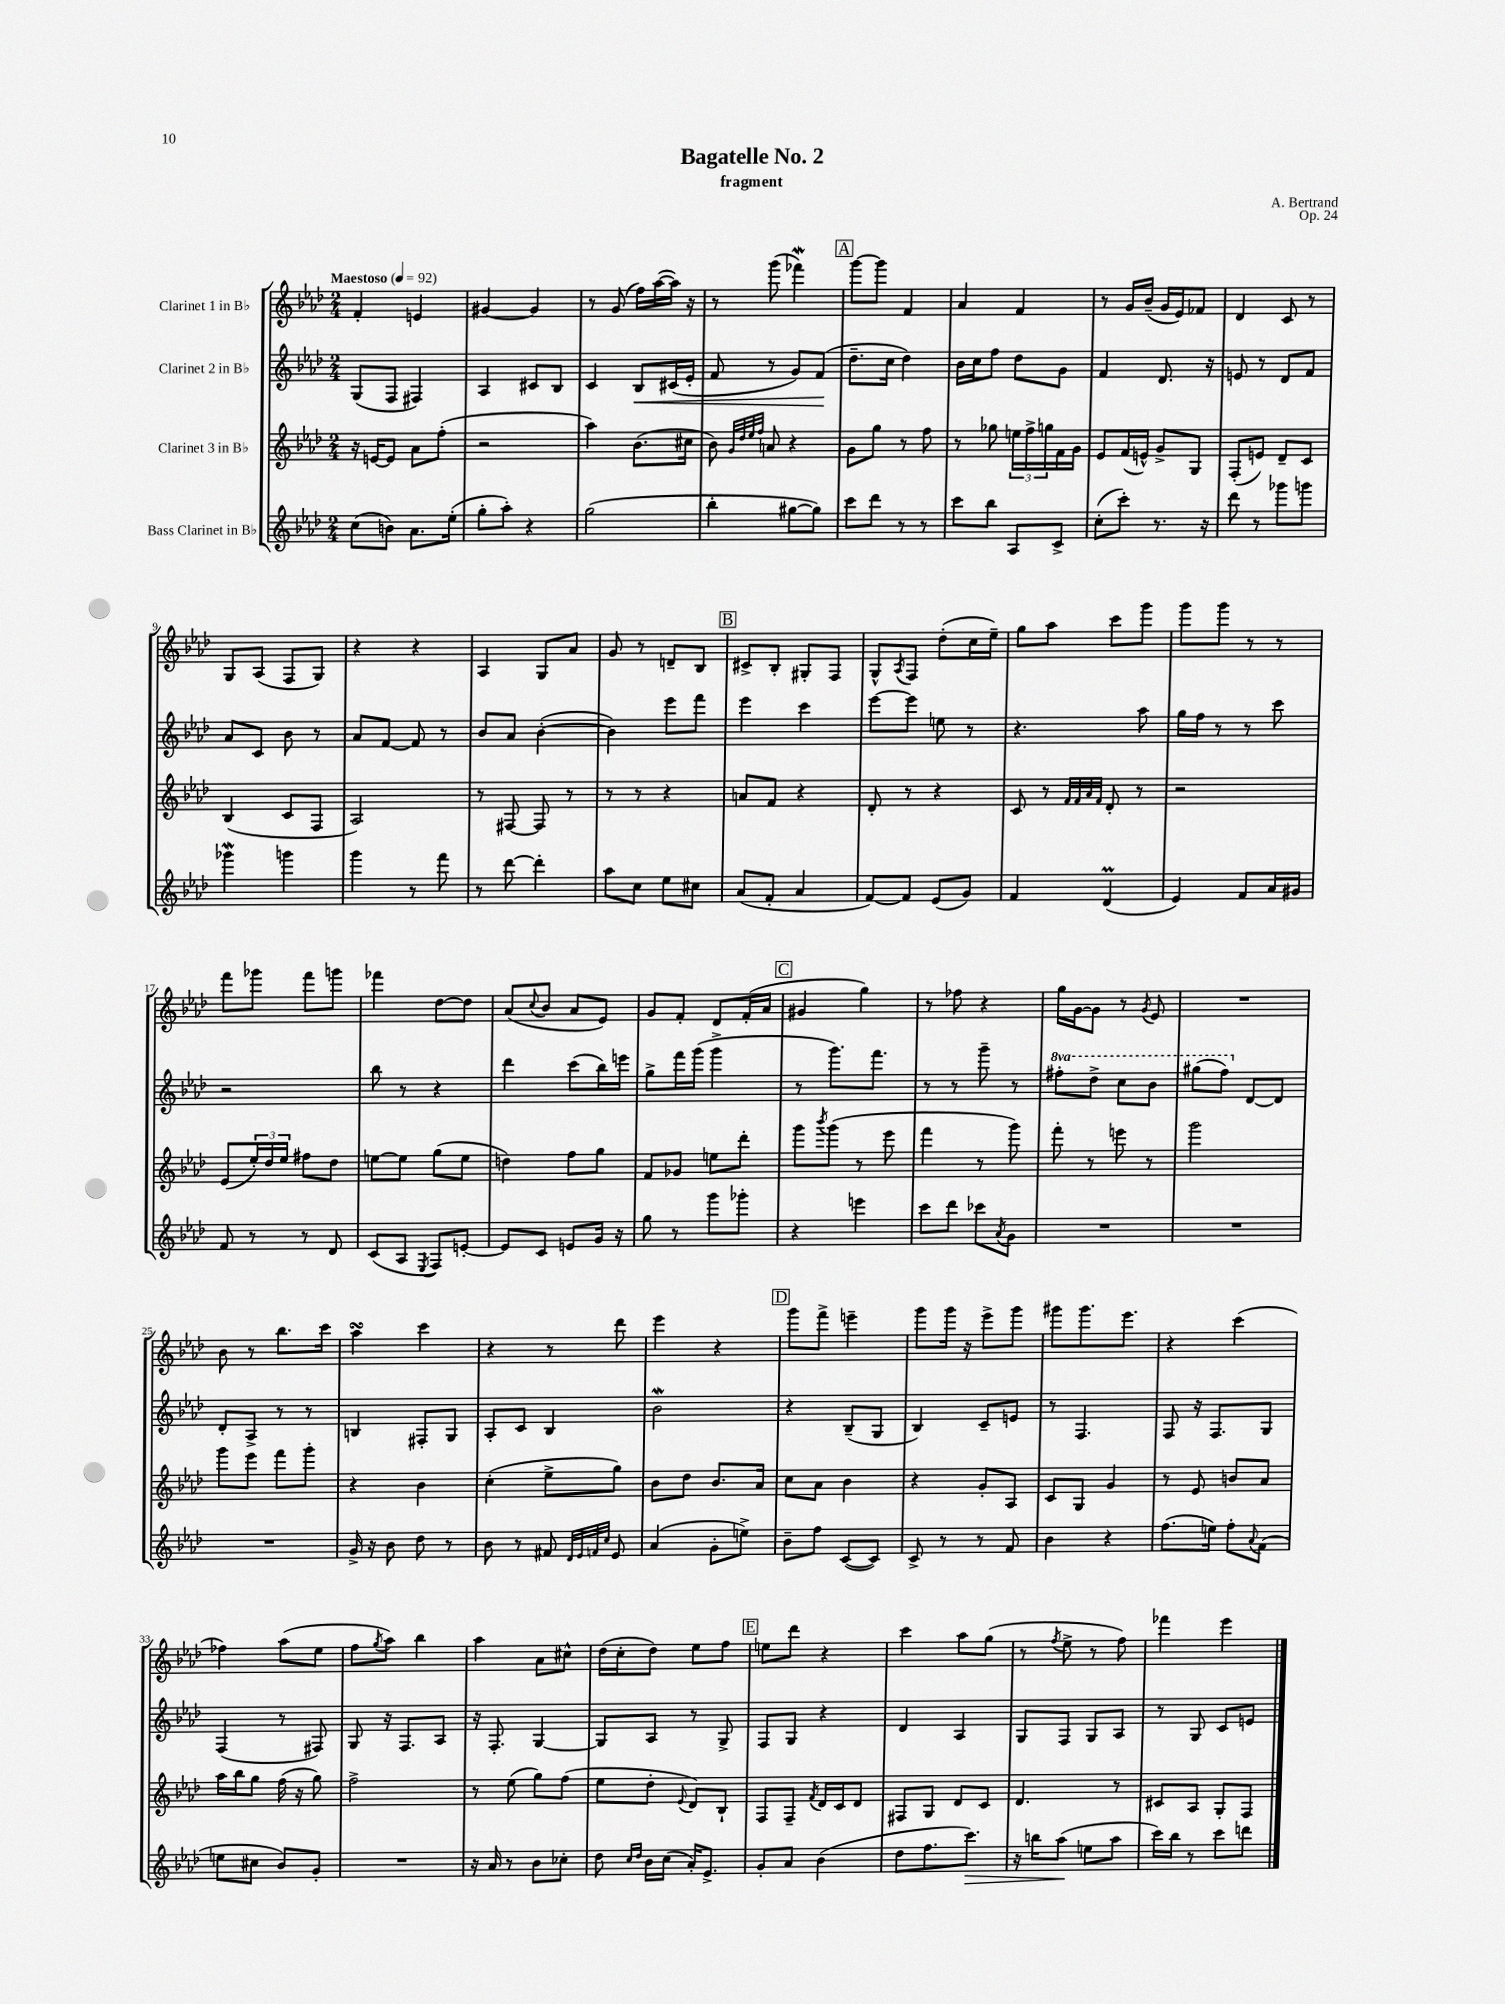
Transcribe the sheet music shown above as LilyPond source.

\header { title = "Bagatelle No. 2" composer = "A. Bertrand" subtitle = "fragment" opus = "Op. 24" }
<<
\new StaffGroup <<
\new Staff = "s0" \with { instrumentName = "Clarinet 1 in Bb" } {
    \clef treble \key aes \major \numericTimeSignature \time 2/4 \tempo "Maestoso" 4 = 92
    f'4-. e'4 |
    gis'4~ gis'4 |
    r8 g'8( f''16) aes''16~( aes''16) r16 |
    r8 g'''8( fes'''4\mordent) |
    \mark \markup { \box "A" } g'''8~ g'''8 f'4 |
    aes'4 f'4 |
    r8 g'16 bes'16--( g'16 ees'16) fes'8 |
    des'4 c'8 r8 |
    g8 aes8( f8 g8) |
    r4 r4 |
    aes4 g8 aes'8 |
    g'8 r8 d'8-- bes8 |
    \mark \markup { \box "B" } cis'8-> bes8-. gis8-. f8 |
    g8-^ \acciaccatura { aes8 } f8 des''8-.( c''16 ees''16--) |
    g''8 aes''8 c'''8 g'''8 |
    g'''8 g'''8 r8 r8 |
    f'''8 ges'''8 f'''8 g'''8 |
    fes'''4 des''8~ des''8 |
    aes'8( \appoggiatura { c''8 } bes'8 aes'8 ees'8) |
    g'8 f'8-. des'8 f'16-.( aes'16 |
    \mark \markup { \box "C" } gis'4 g''4) |
    r8 fes''8 r4 |
    g''16 g'16~ g'8 r8 \acciaccatura { g'8 } ees'8 |
    R2 |
    bes'8 r8 bes''8. c'''16 |
    aes''4\turn c'''4 |
    r4 r8 des'''8 |
    ees'''4 r4 |
    \mark \markup { \box "D" } g'''8 f'''8-> e'''4-- |
    g'''8 g'''16 r16 ees'''8-> g'''8 |
    gis'''8 gis'''8. ees'''8. |
    r4 c'''4( |
    fes''4) aes''8( ees''8 |
    f''8 \acciaccatura { g''8 } aes''8) bes''4 |
    aes''4 aes'8 cis''8-^ |
    des''16( c''16-. des''8) ees''8 f''8 |
    \mark \markup { \box "E" } e''8 des'''8 r4 |
    c'''4 aes''8 g''8( |
    r8 \acciaccatura { f''8 } ees''8-> r8 f''8) |
    fes'''4 ees'''4 \bar "|." |
}
\new Staff = "s1" \with { instrumentName = "Clarinet 2 in Bb" } {
    \clef treble \key aes \major \numericTimeSignature \time 2/4 \set Staff.ottavationMarkups = #ottavation-simple-ordinals
    g8( f8 fis4) |
    aes4 cis'8 bes8 |
    c'4 bes8\< cis'16( ees'16-. |
    f'8 r8 g'8) f'8\!( |
    \mark \markup { \box "A" } des''8.-- c''16 des''4) |
    bes'16 c''16 f''8 des''8 g'8 |
    f'4 des'8. r16 |
    e'8 r8 des'8 f'8 |
    aes'8 c'8 bes'8 r8 |
    aes'8 f'8~ f'8 r8 |
    bes'8 aes'8 bes'4~-.( |
    bes'4) ees'''8 f'''8 |
    \mark \markup { \box "B" } ees'''4 c'''4 |
    ees'''8~ ees'''8 e''8 r8 |
    r4. aes''8 |
    g''16 f''16 r8 r8 c'''8 |
    r2 |
    bes''8 r8 r4 |
    des'''4 c'''8( bes''16) e'''16 |
    g''8-> f'''16 g'''16( g'''4-> |
    \mark \markup { \box "C" } r8 g'''8.) f'''8. |
    r8 r8 g'''8-- r8 |
    \ottava #1 fis'''8-. des'''8-> c'''8 bes''8 |
    gis'''8( f'''8) \ottava #0 des'8~ des'8 |
    des'8-. aes8-> r8 r8 |
    b4 fis8-. g8 |
    aes8-. c'8 bes4 |
    bes'2\mordent |
    \mark \markup { \box "D" } r4 bes8--( g8 |
    bes4) c'8-- e'8 |
    r8 f4. |
    f8 r16 f8. g8 |
    f4( r8 fis8) |
    g8 r16 f8. aes8 |
    r16 f8.-. g4~ |
    g8 aes8 r8 g8-> |
    \mark \markup { \box "E" } f8 g8 r4 |
    des'4 aes4 |
    g8 f8 g8 aes8 |
    r8 g8 c'8 e'8 \bar "|." |
}
\new Staff = "s2" \with { instrumentName = "Clarinet 3 in Bb" } {
    \clef treble \key aes \major \numericTimeSignature \time 2/4
    r16 e'16~ e'8 aes'8 f''8-.( |
    r2 |
    aes''4) bes'8.( cis''16 |
    bes'8) \grace { g'32 des''32 ees''32 f''32 } a'8 r4 |
    \mark \markup { \box "A" } g'8 g''8 r8 f''8 |
    r8 ges''8 \tuplet 3/2 { e''16 f''16-> g''16 } f'16 g'16 |
    ees'8 f'16( e'16-^) g'8-> g8 |
    f8-.( e'8) des'8-- c'8 |
    bes4( c'8 f8 |
    aes2) |
    r8 fis8~ fis8 r8 |
    r8 r8 r4 |
    \mark \markup { \box "B" } a'8 f'8 r4 |
    des'8-. r8 r4 |
    c'8 r8 \grace { f'32 f'32 aes'32 f'32 } des'8-. r8 |
    r2 |
    ees'8( \tuplet 3/2 { ees''16-.) des''16 ees''16 } fis''8 des''8 |
    e''8~ e''8 g''8( e''8 |
    d''4) f''8 g''8 |
    f'8 ges'8 e''8 des'''8-. |
    \mark \markup { \box "C" } g'''8 \acciaccatura { bes'''8 } g'''8( r8 ees'''8 |
    f'''4 r8 g'''8) |
    f'''8-. r8 e'''8 r8 |
    g'''2 |
    g'''8 ees'''8 f'''8 g'''8-. |
    r4 bes'4 |
    c''4-.( ees''8-> g''8) |
    bes'8 des''8 bes'8. aes'16 |
    \mark \markup { \box "D" } c''8 aes'8 bes'4 |
    r4 g'8-. aes8 |
    c'8 g8 g'4 |
    r8 ees'8 b'8 aes'8 |
    aes''16 bes''16 g''8 f''16( r16 g''8) |
    f''2-> |
    r8 ees''8( g''8) f''8( |
    ees''8 des''8-. \appoggiatura { ees'8 } des'8) bes8-! |
    \mark \markup { \box "E" } f8 f8-- \acciaccatura { f'8 } des'16 c'16 des'8 |
    fis8 g8 des'8 c'8 |
    des'4. r8 |
    cis'8 aes8 g8-. f8 \bar "|." |
}
\new Staff = "s3" \with { instrumentName = "Bass Clarinet in Bb" } {
    \clef treble \key aes \major \numericTimeSignature \time 2/4
    c''8( b'8) aes'8. ees''16-.( |
    g''8-. aes''8-.) r4 |
    g''2( |
    bes''4-. gis''8~ gis''8) |
    \mark \markup { \box "A" } c'''8 des'''8 r8 r8 |
    c'''8 bes''8 aes8 c'8-> |
    c''8-.( c'''8-.) r8. r16 |
    des'''8 r8 ges'''8 g'''8 |
    ges'''4\mordent g'''4 |
    g'''4 r8 f'''8 |
    r8 des'''8~ des'''4-. |
    aes''8 c''8 ees''8 cis''8 |
    \mark \markup { \box "B" } aes'8( f'8-. aes'4 |
    f'8~) f'8 ees'8( g'8) |
    f'4 des'4\prall( |
    ees'4) f'8 aes'16 gis'16 |
    f'8 r8 r8 des'8 |
    c'8( aes8 \acciaccatura { ees8 } f8) e'8~-. |
    e'8 c'8 e'8 g'16 r16 |
    g''8 r8 g'''8 ges'''8-. |
    \mark \markup { \box "C" } r4 e'''4 |
    c'''8 des'''8 ces'''8 \acciaccatura { aes'8 } g'8 |
    R2 |
    R2 |
    R2 |
    g'16-> r16 bes'8 des''8 r8 |
    bes'8 r8 fis'8 \grace { des'32 ees'32 f'32 c''32 } ees'8 |
    aes'4( g'8-. e''8->) |
    \mark \markup { \box "D" } bes'8-- f''8 c'8~( c'8) |
    c'8-> r8 r8 f'8 |
    bes'4 r4 |
    f''8.( e''16) f''8-. \appoggiatura { aes'8 } f'8( |
    e''8 cis''8 bes'8) g'8-. |
    R2 |
    r16 aes'16 r8 bes'8 ces''8-. |
    des''8 \grace { c''16 des''16 } bes'16 c''16( aes'16-.) ees'8.-> |
    \mark \markup { \box "E" } g'8-. aes'8 bes'4( |
    des''8 f''8. c'''8.\>) |
    r16 b''16 aes''8\!( e''8 aes''8 |
    c'''16) bes''16 r8 c'''8 d'''8 \bar "|." |
}
>>
>>
